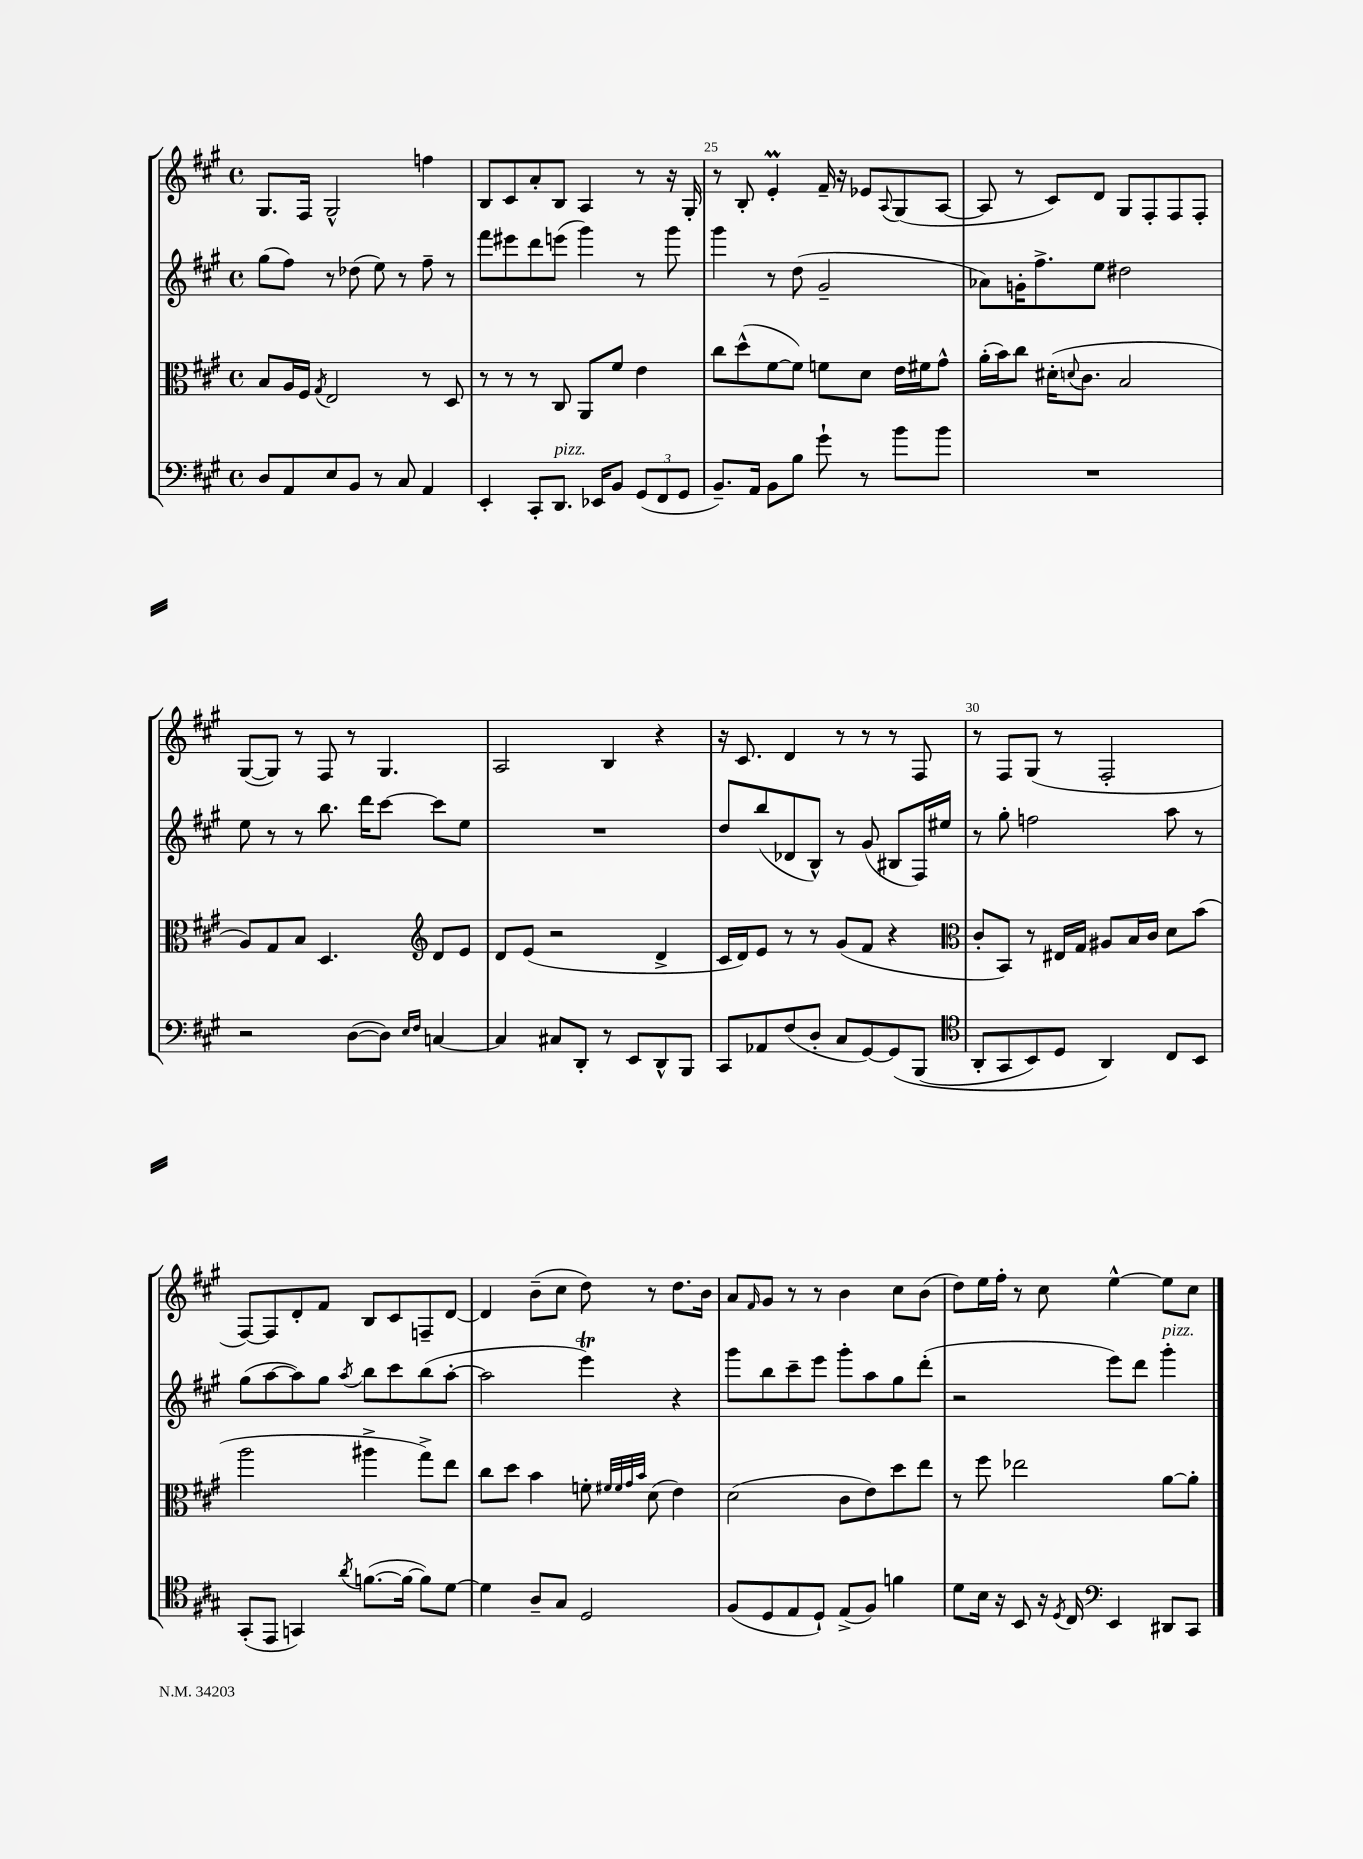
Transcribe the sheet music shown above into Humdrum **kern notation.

**kern	**kern	**kern	**kern
*part4	*part3	*part2	*part1
*staff4	*staff3	*staff2	*staff1
*clefF4	*clefC3	*clefG2	*clefG2
*k[f#c#g#]	*k[f#c#g#]	*k[f#c#g#]	*k[f#c#g#]
*M4/4	*M4/4	*M4/4	*M4/4
*met(c)	*met(c)	*met(c)	*met(c)
=23	=23	=23	=23
8D/L	8B/L	(8gg#\L	8.G#/L
8AA/	16A/L	8ff#\J)	.
.	16F#/JJ	.	16F#/Jk
.	8qG#/	.	.
8E/	2E/	8r	2G#^^/
8BB/J	.	(8dd-X\	.
8r	.	8ee\)	.
8C#/	.	8r	.
4AA/	8r	8ff#~\	4ffn\
.	8D/	8r	.
=24	=24	=24	=24
4EE'/	8r	8fff#\L	8B/L
.	8r	8eee#X\	8c#/
8CC#'/L	8r	8ddd\	8a'/
!LO:TX:a:i:t=pizz.	!	!	!
8.DD/J	8C#/	(8eeen\J	8B/J
.	8AA/L	4ggg#\)	4A/
16EE-X/KL	.	.	.
8BB/J	8f#/J	.	.
(12GG#/L	4e\	8r	8r
12FF#/	.	.	.
.	.	8ggg#\	16r
12GG#/J	.	.	.
.	.	.	16G#'/
=25	=25	=25	=25
8.BB~/L)	8cc#\L	4ggg#\	8r
.	(8dd^^\	.	8B'/
16AA/Jk	.	.	.
8BB\L	[8f#\	8r	4eM'/
8B\J	8f#\J])	(8dd\	.
8g#`\	8fn\L	2g#~/	16f#~/
.	.	.	16r
8r	8d\J	.	8e-X/L
.	.	.	8qqA/
8b\L	16e\LL	.	(8G#/
.	16f#X\J	.	.
8b\J	8g#^^\J	.	[8A/J
=26	=26	=26	=26
1r	(16a'\LL	8a-X\L)	8A/]
.	16b\J)	.	.
.	8cc#\J	16gn'\K	8r
.	.	8.ff#^\	.
.	(16d#X'\KL	.	8c#/L)
.	8qqdn/	.	.
.	8.c#\J	.	.
.	.	8ee\J	8d/J
.	2B/	2dd#X\	8G#/L
.	.	.	8F#'/
.	.	.	8F#/
.	.	.	8F#'/J
!!LO:LB:g=z
=27	=27	=27	=27
2r	8A/L)	8ee\	([8G#/L
.	8G#/	8r	8G#/J])
.	8B/J	8r	8r
.	4.D/	8.bb\	8F#/
([8D\L	.	.	8r
.	.	16ddd\KL	.
8D\J])	.	[8ccc#\J	4.G#/
16qqE/LL	.	.	.
16qqF#/JJ	.	.	.
*	*clefG2	*	*
[4Cn/	8d/L	8ccc#\L]	.
.	8e/J	8ee\J	.
=28	=28	=28	=28
4C/]	8d/L	1r	2A/
.	(8e/J	.	.
8C#X/L	2r	.	.
8DD'/J	.	.	.
8r	.	.	4B/
8EE/L	.	.	.
8DD^^/	4d^/	.	4r
8BBB/J	.	.	.
=29	=29	=29	=29
8CC#/L	16c#/LL	8dd/L	16r
.	16d/J)	.	8.c#/
8AA-X/	8e/J	(8bb/	.
(8F#/	8r	8d-X/	4d/
8D'/J	8r	8B^^/J)	.
8C#/L	(8g#/L	8r	8r
[8GG#/)	8f#/J	(8g#/	8r
(8GG#/]	4r	8B#X/L	8r
(8BBB/J	.	16F#/L)	8F#/
.	.	16ee#X/JJ	.
=30	=30	=30	=30
*clefC4	*clefC3	*	*
8AA'/L	8c#'/L	8r	8r
8GG#/	8BB/J)	8gg#'\	8F#/L
8BB/)	8r	2ffn\	(8G#/J
8D/J	16E#X/LL	.	8r
.	16G#/JJ	.	.
4AA/)	8A#X/L	.	2F#'/
.	16B/L	.	.
.	16c#/JJ	.	.
8C#/L	8d\L	8aa\	.
8BB/J	(8b\J	8r	.
!!LO:LB:g=z
=31	=31	=31	=31
(8GG#'/L	2aa\	(8gg#\L	[8F#/L)
8EE/J	.	[8aa\	8F#/]
4GGn/)	.	8aa\])	8d'/
.	.	8gg#\J	8f#/J
8qa/	.	8qaa/	.
([8.fn\L	4aa#X^\	8bb\L	8B/L
.	.	8ccc#\	8c#/
16f\Jk_	.	.	.
8f\L])	8gg#^\L)	(8bb\	8Fn~/
[8d\J	8ee\J	[8aa'\J	[8d/J
=32	=32	=32	=32
4d\]	8cc#\L	2aa\]	4d/]
.	8dd\J	.	.
8A~/L	4b\	.	(8b~\L
8G#/J	.	.	8cc#\J
2D/	8fn'\	4eeeT\)	8dd\)
.	32qqf#X/LLL	.	.
.	32qqf#/	.	.
.	32qqg#/	.	.
.	32qqb/JJJ	.	.
.	(8d\	.	8r
.	4e\)	4r	8.dd\L
.	.	.	16b\Jk
=33	=33	=33	=33
(8F#/L	(2d\	8ggg#\L	8a/L
.	.	.	16qqf#/
8D/	.	8bb\	8g#/J
8E/	.	8ccc#~\	8r
8D`/J)	.	8eee\J	8r
(8E^/L	8c#\L	8ggg#'\L	4b\
8F#/J)	8e\)	8aa\	.
4fn\	8dd\	8gg#\	8cc#\L
.	8ee\J	(8ddd'\J	(8b\J
=34	=34	=34	=34
8d\L	8r	2r	8dd\L)
16B\Jk	8ff#\	.	16ee\L
16r	.	.	16ff#'\JJ
8BB/	2ee-X\	.	8r
16r	.	.	8cc#\
8qD/	.	.	.
16C#/	.	.	.
*clefF4	*	*	*
4EE/	.	8eee\L)	[4ee^^\
.	.	8ddd\J	.
!	!	!LO:TX:a:i:t=pizz.	!
8DD#X/L	[8a\L	4ggg#'\	8ee\L]
8CC#/J	8a'\J]	.	8cc#\J
==	==	==	==
*-	*-	*-	*-
